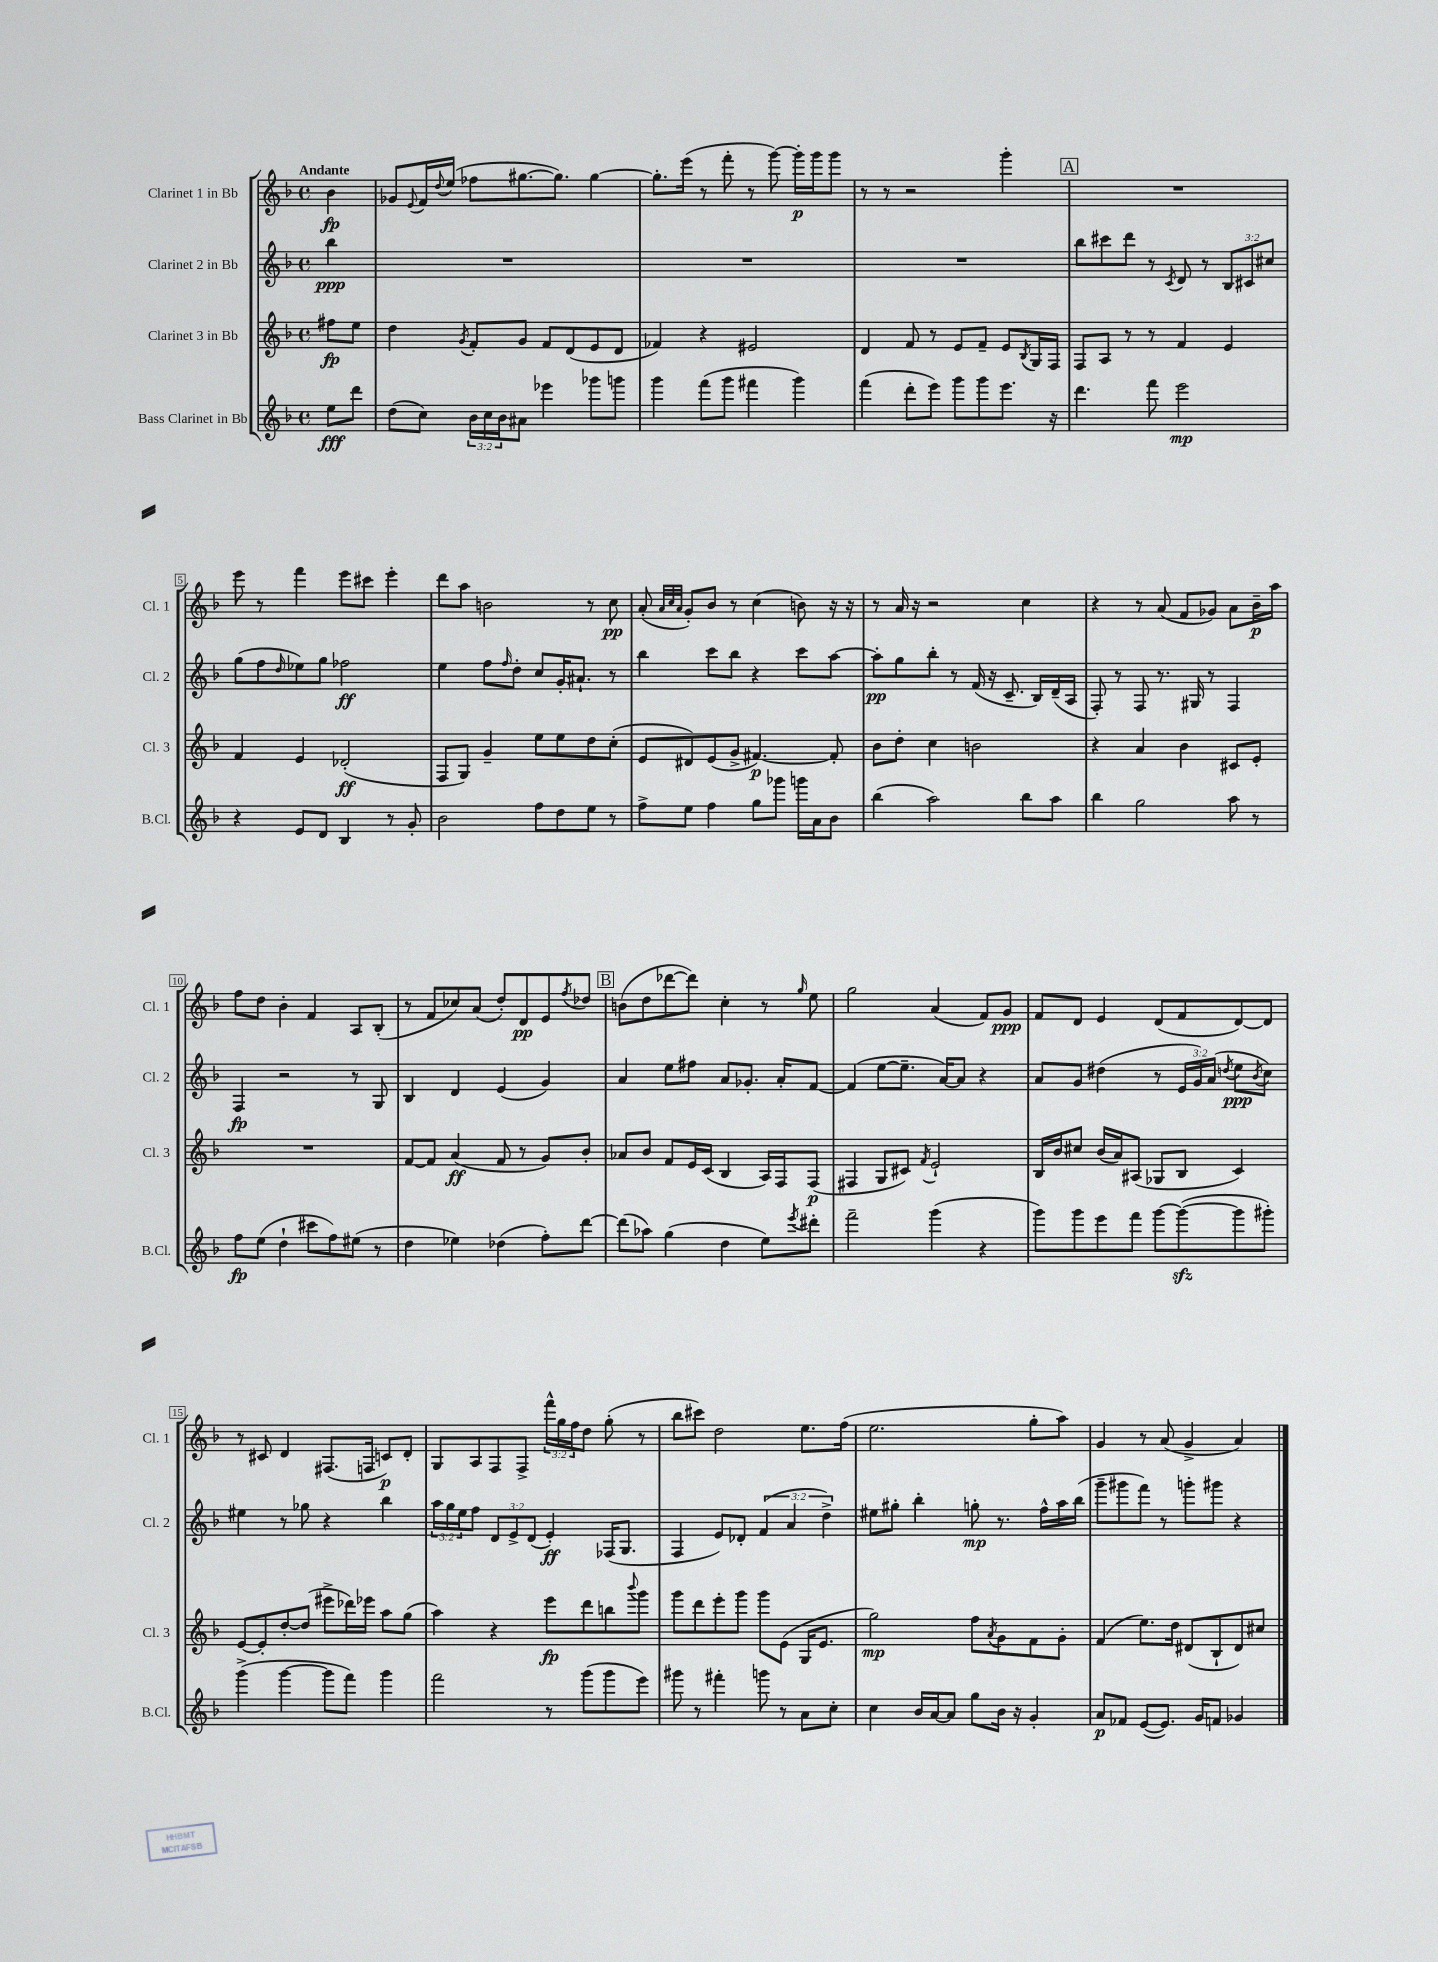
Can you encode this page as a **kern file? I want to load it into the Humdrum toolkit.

**kern	**kern	**kern	**kern
*staff4	*staff3	*staff2	*staff1
*clefG2	*clefG2	*clefG2	*clefG2
*k[b-]	*k[b-]	*k[b-]	*k[b-]
*M4/4	*M4/4	*M4/4	*M4/4
*met(c)	*met(c)	*met(c)	*met(c)
8ee\L	8ff#\L	4bb-\	4b-\
8ddd\J	8ee\J	.	.
=	=	=	=
(8dd\L	4dd\	1r	8g-/L
.	.	.	8qqe/
8cc\J)	.	.	16f/L
.	.	.	8qqdd/
.	.	.	(16ee/JJ
.	8qg/	.	.
24b-\LL	8f'/L	.	8ff-\L
24cc\	.	.	.
24b-\J	.	.	.
8a#\J	8g/J	.	[8.gg#\
4eee-\	8f/L	.	.
.	.	.	8.gg#\]J)
.	(8d/	.	.
8ggg-\L	8e/	.	[4gg#\
8ggg\J	8d/J	.	.
=	=	=	=
4ggg\	4f-/)	1r	8.gg#'\]L
.	.	.	(16eee\Jk
(8fff\L	4r	.	8r
8ggg\J	.	.	8fff'\
4fff#\	2e#/	.	8r
.	.	.	[8ggg\)
4ggg\)	.	.	16ggg'\]LL
.	.	.	16ggg\J
.	.	.	8ggg\J
=	=	=	=
(4fff\	4d/	1r	8r
.	.	.	8r
8ddd'\L	8f/	.	2r
8eee\J)	8r	.	.
8ggg\L	8e/L	.	.
8ggg\	8f~/J	.	.
8.eee\J	8e/L	.	4ggg'\
.	8qB-/	.	.
.	16G/L	.	.
16r	16F/JJ	.	.
=	=	=	=
4.ddd\	8F/L	8bb-\L	1r
.	8A/J	8ccc#\	.
.	8r	8ddd\J	.
8fff\	8r	8r	.
.	.	8qc/	.
2eee\	4f/	8d/	.
.	.	8r	.
.	4e/	12B-/L	.
.	.	12c#/	.
.	.	12cc#/J	.
=	=	=	=
4r	4f/	(8gg\L	8eee\
.	.	8ff\	8r
.	.	16qqdd/	.
8e/L	4e/	8ee-\)	4fff\
8d/J	.	8gg\J	.
4B-/	(2d-'/	2ff-\	8eee\L
.	.	.	8ccc#\J
8r	.	.	4eee'\
8g'/	.	.	.
=	=	=	=
2b-\	8F/L	4ee\	8ddd\L
.	8G/J)	.	8aa\J
.	4g~/	8ff\L	2b\
.	.	16qqff/	.
.	.	8dd'\J	.
8ff\L	8ee\L	8cc/L	.
8dd\	8ee\	16g'/K	.
.	.	8.a#`/J	.
8ee\J	8dd\	.	8r
8r	(8cc'\J	8r	8cc\
=	=	=	=
8ff^\L	8e/L	4bb-\	(8a'/
.	.	.	32qqa/LLL
.	.	.	32qqcc/
.	.	.	32qqa/JJJ
8ee\J	8d#/)	.	8g'/L)
4ff\	(8e/	8ccc\L	8b-/J
.	8g^/J	8bb-\J	8r
8gg\L	[4.f#/)	4r	(4cc\
8ggg-\J	.	.	.
16ggg\LL	.	8ccc\L	8b\)
16a\J	.	.	.
8b-\J	8f#'/]	[8aa\J	16r
.	.	.	16r
=	=	=	=
(4bb-\	8b-\L	8aa'\]L	8r
.	8dd'\J	8gg\	16a/
.	.	.	16r
2aa\)	4cc\	8bb-'\J	2r
.	.	8r	.
.	2b\	(16f/	.
.	.	16r	.
.	.	8.c~/	.
8bb-\L	.	.	4cc\
.	.	16B-/LL)	.
8aa\J	.	(16d~/	.
.	.	16A/JJ	.
=	=	=	=
4bb-\	4r	8F'/)	4r
.	.	8r	.
2gg\	4a/	8F/	8r
.	.	8.r	(8a/
.	4b-\	.	8f/L
.	.	16G#/	.
.	.	8r	8g-/J)
8aa\	8c#/L	4F/	8a\L
8r	8e'/J	.	16b-~\L
.	.	.	16aa\JJ
=	=	=	=
8ff\L	1r	4F/	8ff\L
(8ee\J	.	.	8dd\J
4dd`\	.	2r	4b-'\
8ccc#\L	.	.	4f/
8ff\)	.	.	.
(8ee#\J	.	8r	8A/L
8r	.	8G/	(8B-'/J
=	=	=	=
4dd\	[8f/L	4B-/	8r
.	8f/]J	.	8f/L
4ee-\)	(4a/	4d/	8cc-/)
.	.	.	(8a/J
(4dd-\	8f/	(4e/	8dd'/L)
.	8r	.	8d/
8ff'\L)	8g/L)	4g/)	8e/
.	.	.	8qff/
[8ddd\J	8b-'/J	.	8dd-/J
=	=	=	=
(8ddd\]L	8a-/L	4a/	(8b\L
8aa-\J)	8b-/J	.	8dd\
(4gg\	8f/L	8ee\L	[8ddd-\
.	16e/L	8ff#\J	8ddd-\]J)
.	(16c/JJ	.	.
4dd\	4B-/	8a/L	4cc'\
.	.	8.g-'/J	.
8ee\L)	16A/LL)	.	8r
.	16F/J	16a'/LK	.
8qeee/	.	.	16qqgg/
8ddd#'\J	(8F/J	[8f/J	8ee\
=	=	=	=
2fff~\	4F#/	(4f/]	2gg\
.	8G/L	[8ee\L	.
.	8c#/J)	8.ee~\]J	.
.	8qf/	.	.
(4ggg\	2e`/	.	(4a/
.	.	[16a/LK)	.
.	.	8a/]J	.
4r	.	4r	8f/L)
.	.	.	8g/J
=	=	=	=
8ggg\L)	16B-/LL	8a/L	8f/L
.	16b-/J	.	.
8ggg\	8cc#/J	8g/J	8d/J
8eee\	(16b-/LL	(4dd#\	4e/
.	16a/J)	.	.
8fff\J	(8A#/J	.	.
[8ggg\L	8G-/L	8r	(8d/L
(8ggg\_	8B-/J	24e/LL	8f/
.	.	24g/)	.
.	.	(24a/JJ	.
.	.	8qdd/	.
8ggg\]	4c/)	8ee\L	[8d/)
.	.	8qb-/	.
8ggg#'\J)	.	8cc\J)	8d/]J
=	=	=	=
(4ggg^\	[8e/L	4ee#\	8r
.	8e'/]	.	8c#/
[4ggg\	[8dd'/	8r	4d/
.	(8dd/]J	8gg-\	.
8ggg\]L	8eee#^\L	4r	(8.F#/L
8fff\J)	16ddd-\L)	.	.
.	16eee-\JJ	.	16F/Jk
4ggg\	8aa\L	4bb-\	8c/L)
.	(8gg\J	.	8d'/J
=	=	=	=
2fff\	4aa\)	24aa\LL	8G/L
.	.	24gg\	.
.	.	24ee\J	.
.	.	8ff\J	8A/
.	4r	12d/L	8F/
.	.	12e^/	.
.	.	.	8F^/J
.	.	(12d/J	.
8r	8eee\L	4e'/)	24fff^^\LL
.	.	.	24gg\
.	.	.	24ff\J
(8ggg\L	8ddd\	.	8dd\J
8ggg\	8bb\	(16F-/LK	(8gg'\
.	.	8.G/J	.
.	8qqbbb-/	.	.
8eee\J)	8ggg\J	.	8r
=	=	=	=
8ggg#\	8ggg\L	4F/	8bb-\L
8r	8ddd\	.	8ccc#\J)
4fff#'\	8eee'\	8e/L)	2dd\
.	8ggg\J	8d-'/J	.
8ggg\	8ggg\L	(6f/	.
8r	(8e\J	.	.
.	.	6a/	.
8a\L	16G/LK	.	8.ee\L
.	8.e/J	.	.
.	.	6dd^\)	.
8cc'\J	.	.	.
.	.	.	(16ff\Jk
=	=	=	=
4cc\	2gg\)	8ee#\L	2.ee\
.	.	8gg#'\J	.
16b-/LL	.	4bb-'\	.
[16a/J	.	.	.
8a/]J	.	.	.
8gg\L	8ff\L	8gg'\	.
.	8qa/	.	.
16b-\Jk	8g\	8.r	.
16r	.	.	.
4g'/	8f\	.	8gg'\L
.	.	16ff^^\LL	.
.	8g'\J	16aa\	8aa\J)
.	.	(16bb-\JJ	.
=	=	=	=
8a/L	(4f/	8ggg~\L	4g/
8f-/J	.	8ggg#\	.
([8e/L	8.ee\L)	8fff\J)	8r
8.e/]J)	.	8r	(8a/
.	16dd\Jk	.	.
.	(8d#/L	8ggg'\L	4g^/
16g/LK	.	.	.
8f/J	8B-`/	8ggg#\J	.
4g-/	8d#/)	4r	4a/)
.	8cc#/J	.	.
==	==	==	==
*-	*-	*-	*-
